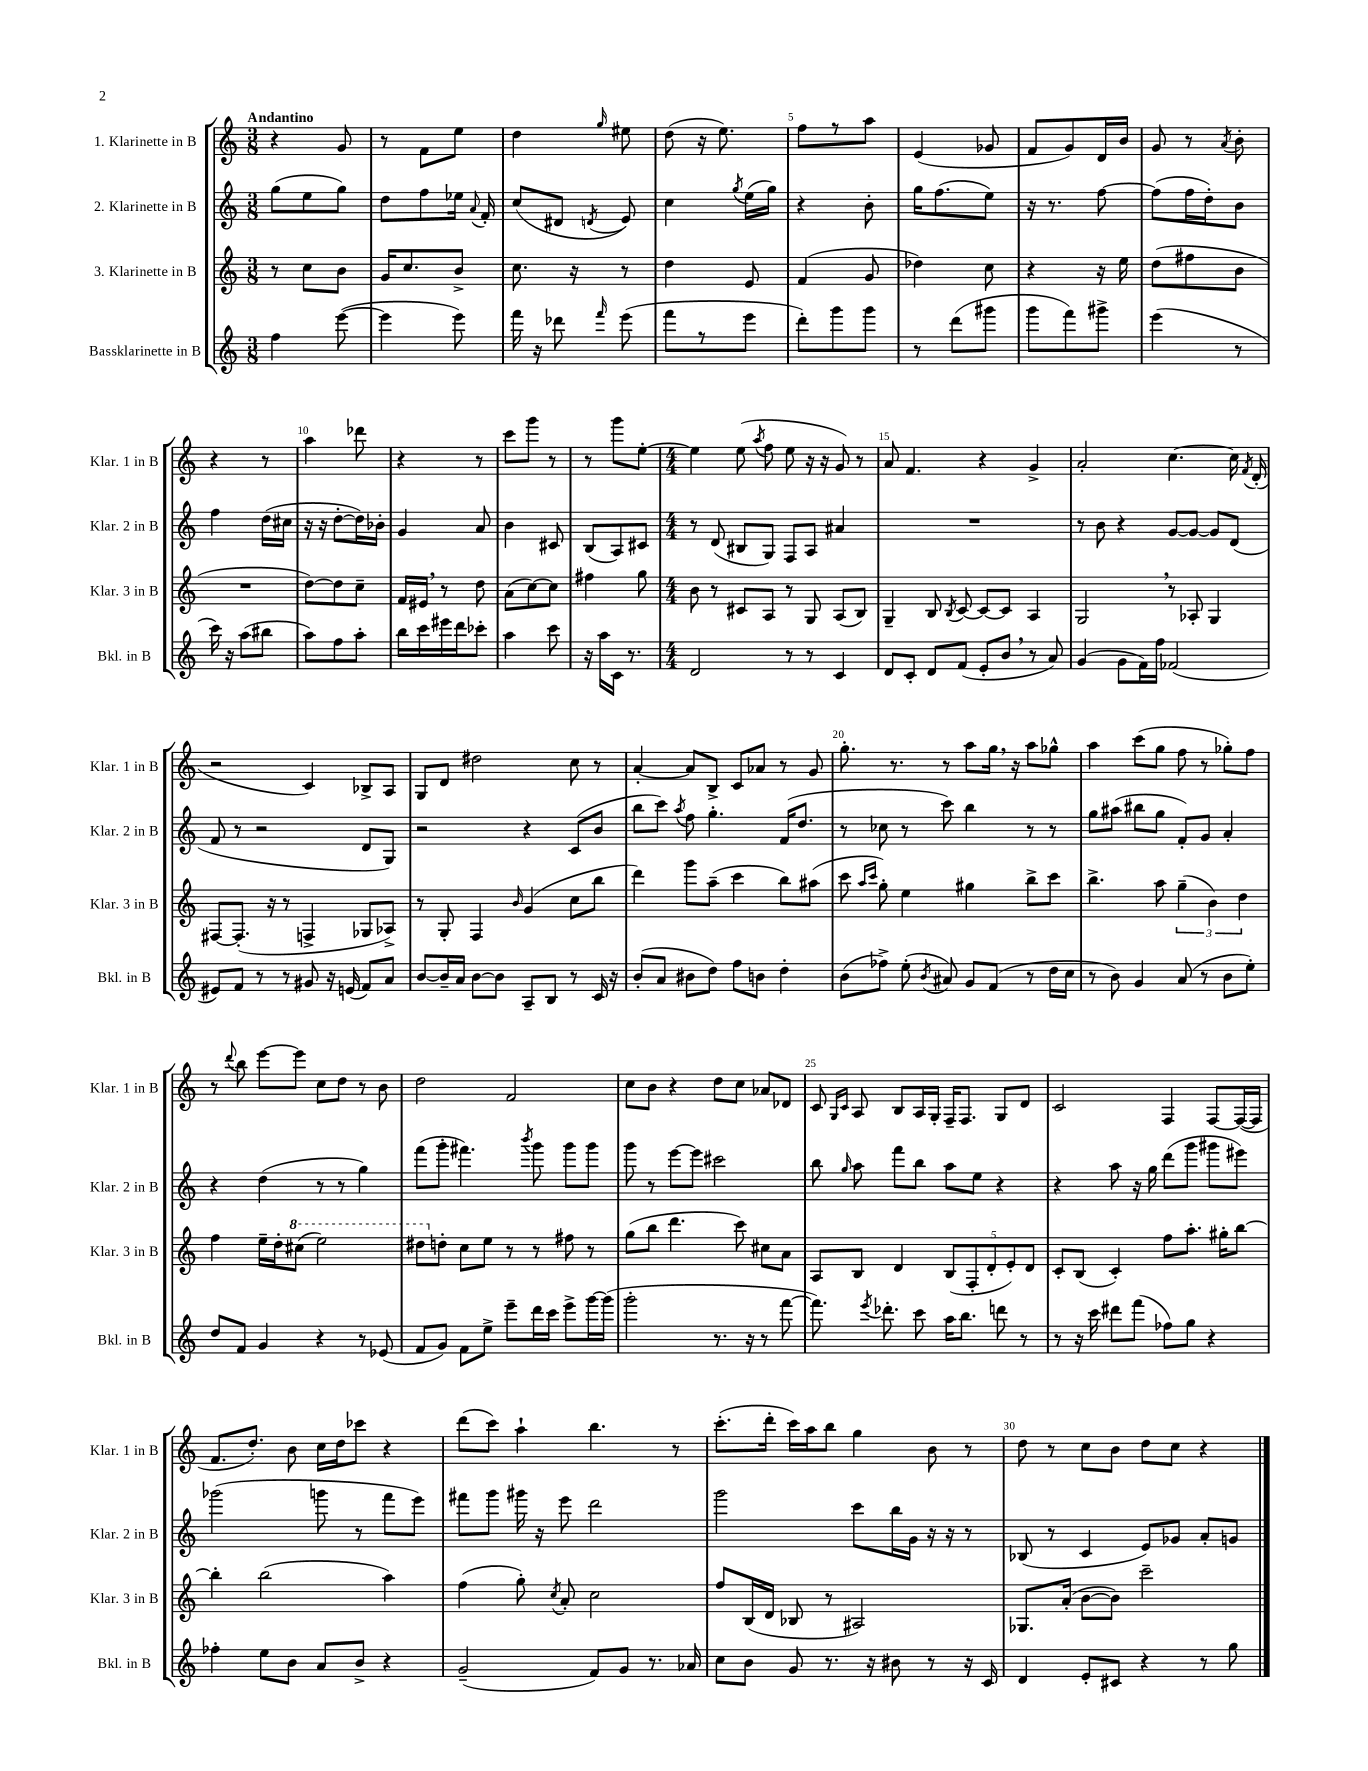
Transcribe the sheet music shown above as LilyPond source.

<<
\new StaffGroup <<
\new Staff = "s0" \with { instrumentName = "1. Klarinette in B" shortInstrumentName = "Klar. 1 in B" } {
    \clef treble \key c \major \numericTimeSignature \time 3/8 \tempo "Andantino"
    \autoBeamOff r4 g'8 |
    r8 f'8[ e''8] |
    d''4 \grace { g''16 } eis''8 |
    d''8( r16 e''8.) |
    f''8[ r8 a''8] |
    e'4( ges'8 |
    f'8[ g'8) d'16 b'16] |
    g'8 r8 \acciaccatura { a'8 } b'8-. |
    r4 r8 |
    a''4 des'''8 |
    r4 r8 |
    c'''8[ g'''8] r8 |
    r8 g'''8[ e''8]~-. |
    \numericTimeSignature \time 4/4 e''4 e''8( \acciaccatura { a''8 } f''8 e''8 r16 r16 g'8) r8 |
    a'8 f'4. r4 g'4-> |
    a'2-. c''4.~ c''16 \acciaccatura { f'8 } d'16-.( |
    r2 c'4) bes8[-> a8] |
    g8[ d'8] dis''2 c''8 r8 |
    a'4~-. a'8[ b8]-> c'8[ aes'8] r8 g'8 |
    g''8.-. r8. r8 a''8[ g''16] \breathe r16 a''8[ ges''8]-^ |
    a''4 c'''8[( g''8] f''8 r8 ges''8[-.) f''8] |
    r8 \appoggiatura { d'''8 } b''8 e'''8[~ e'''8] c''8[ d''8] r8 b'8 |
    d''2 f'2 |
    c''8[ b'8] r4 d''8[ c''8] aes'8[ des'8] |
    c'8 \grace { g16[ c'16] } a8 b8[ a16 g16]-. f16[-- f8.] g8[ d'8] |
    c'2 f4 f8[~ f16~( f16] |
    f'8.[ d''8.]-.) b'8 c''16[ d''16 ces'''8] r4 |
    d'''8[( c'''8]) a''4-! b''4. r8 |
    c'''8.[-.( d'''16]-. c'''16[) a''16 b''8] g''4 b'8 r8 |
    d''8 r8 c''8[ b'8] d''8[ c''8] r4 \bar "|." |
}
\new Staff = "s1" \with { instrumentName = "2. Klarinette in B" shortInstrumentName = "Klar. 2 in B" } {
    \clef treble \key c \major \numericTimeSignature \time 3/8
    \autoBeamOff g''8[( e''8 g''8]) |
    d''8[ f''8 ees''16] \appoggiatura { a'8 } f'16-. |
    c''8[( dis'8] \acciaccatura { d'8 } e'8) |
    c''4 \acciaccatura { g''8 } e''16[( g''16]) |
    r4 b'8-. |
    g''16[ f''8.( e''8]) |
    r16 r8. f''8~ |
    f''8[( f''16 d''16-.) b'8] |
    f''4 d''16[( cis''16] |
    r16 r16 d''8[~-. d''16) bes'16]-. |
    g'4 a'8 |
    b'4 cis'8 |
    b8[( a8) cis'8] |
    \numericTimeSignature \time 4/4 r8 d'8( bis8[ g8]) f8[ a8] ais'4 |
    R1 |
    r8 b'8 r4 g'8[~ g'8]~ g'8[ d'8]( |
    f'8 r8 r2 d'8[ g8]) |
    r2 r4 c'8[( b'8] |
    b''8[ c'''8]) \acciaccatura { a''8 } f''8 g''4.-. f'16[( d''8.] |
    r8 ces''8 r8 c'''8) b''4 r8 r8 |
    g''8[ ais''8]( bis''8[ g''8] f'8[-.) g'8] a'4-. |
    r4 d''4( r8 r8 g''4) |
    f'''8[( g'''8]-. fis'''4.) \acciaccatura { b'''8 } g'''8 g'''8[ g'''8] |
    g'''8 r8 e'''8[~ e'''8] cis'''2 |
    b''8 \grace { g''16 } a''8 f'''8[ b''8] a''8[ e''8] r4 |
    r4 a''8 r16 g''16 d'''8[( g'''8] gis'''8[ eis'''8]) |
    ges'''2( g'''8 r8 f'''8[ e'''8]) |
    fis'''8[ g'''8] gis'''16 r16 e'''8 d'''2 |
    g'''2 c'''8[ b''16 g'16] r16 r16 r8 |
    bes8( r8 c'4 e'8[) ges'8] a'8[-. g'8] \bar "|." |
}
\new Staff = "s2" \with { instrumentName = "3. Klarinette in B" shortInstrumentName = "Klar. 3 in B" } {
    \clef treble \key c \major \numericTimeSignature \time 3/8
    \autoBeamOff r8 c''8[ b'8] |
    g'16[ c''8. b'8]-> |
    c''8. r16 r8 |
    d''4 e'8 |
    f'4( g'8 |
    des''4) c''8 |
    r4 r16 e''16 |
    d''8[( fis''8 b'8] |
    R4. |
    d''8[~) d''8 c''8]-- |
    f'16[ eis'16] \breathe r8 d''8 |
    a'8[( c''8~) c''8] |
    fis''4 g''8 |
    \numericTimeSignature \time 4/4 b'8 r8 cis'8[ a8] r8 g8 a8[( b8]) |
    g4-- b8 \acciaccatura { b8 } c'8~ c'8[~ c'8] a4 |
    g2 \breathe r8 aes8-. g4 |
    fis8[~ fis8.]-.( r16 r8 f4-> ges8[ aes8]->) |
    r8 g8-. f4 \grace { b'16 } g'4( c''8[ b''8] |
    d'''4) g'''8[ a''8]--( c'''4 b''8[) ais''8]( |
    c'''8 \grace { a''16[ c'''16] } g''8-.) e''4 gis''4 b''8[-> c'''8] |
    b''4.-> a''8 \tuplet 3/2 { g''4--( b'4) d''4 } |
    f''4 e''16[-- d''16-. \ottava #1 cis'''8]( e'''2) |
    dis'''8[ \ottava #0 d''!8]-. c''8[ e''8] r8 r8 fis''8 r8 |
    g''8[( b''8] d'''4. c'''8) cis''8[ a'8] |
    a8[ b8] d'4 \tuplet 5/4 { b8[( f8-. d'8-. e'8-.) d'8] } |
    c'8[-. b8]( c'4-.) f''8[ a''8.]-. gis''16[-. b''8]~ |
    b''4-. b''2( a''4) |
    f''4( g''8-.) \acciaccatura { c''8 } a'8-. c''2 |
    f''8[ b16( d'16] bes8 r8 ais2) |
    ges8.[ a'16]-.( b'8[~ b'8]) c'''2-- \bar "|." |
}
\new Staff = "s3" \with { instrumentName = "Bassklarinette in B" shortInstrumentName = "Bkl. in B" } {
    \clef treble \key c \major \numericTimeSignature \time 3/8
    \autoBeamOff f''4 e'''8~( |
    e'''4 e'''8) |
    f'''16 r16 des'''8 \grace { f'''16 } e'''8( |
    f'''8[ r8 e'''8] |
    d'''8[-.) g'''8 g'''8] |
    r8 d'''8[( gis'''8] |
    g'''8[ f'''8) gis'''8]-> |
    e'''4( r8 |
    c'''16) r16 a''8[( bis''8] |
    a''8[) f''8 a''8]-. |
    b''16[ c'''16 eis'''16 d'''16 ces'''8]-. |
    a''4 c'''8 |
    r16 a''16[ c'16] r8. |
    \numericTimeSignature \time 4/4 d'2 r8 r8 c'4 |
    d'8[ c'8]-. d'8[ f'8]( e'8[-. b'8] \breathe r8 a'8) |
    g'4( g'8[ f'16) f''16] fes'2( |
    eis'8[) f'8] r8 r8 gis'8 r16 e'16( f'8[) a'8] |
    b'8[~ b'16-- a'16] b'8[~ b'8] a8[-- b8] r8 c'16 r16 |
    b'8[-.( a'8] bis'8[ d''8]) f''8[ b'8] d''4-. |
    b'8[( fes''8]->) e''8-.( \acciaccatura { b'8 } ais'8) g'8[ f'8]( r8 d''16[ c''16] |
    r8 b'8) g'4 a'8( r8 b'8[ e''8]-.) |
    d''8[ f'8] g'4 r4 r8 ees'8( |
    f'8[ g'8]) f'8[ e''8]-> e'''8[-- d'''16 c'''16] e'''8[-> g'''16~ g'''16]( |
    g'''2-. r8. r16 r8 f'''8~ |
    f'''8.) \acciaccatura { e'''8 } des'''8.-. c'''8 a''16[ b''8.] d'''8 r8 |
    r8 r16 c'''16 dis'''8[ f'''8]( fes''8[) g''8] r4 |
    fes''4-. e''8[ b'8] a'8[ b'8]-> r4 |
    g'2--( f'8[) g'8] r8. aes'16 |
    c''8[ b'8] g'8 r8. r16 bis'8 r8 r16 c'16 |
    d'4 e'8[-. cis'8] r4 r8 g''8 \bar "|." |
}
>>
>>
\layout { \context { \Score \override BarNumber.break-visibility = ##(#f #t #t) barNumberVisibility = #(every-nth-bar-number-visible 5) } }
